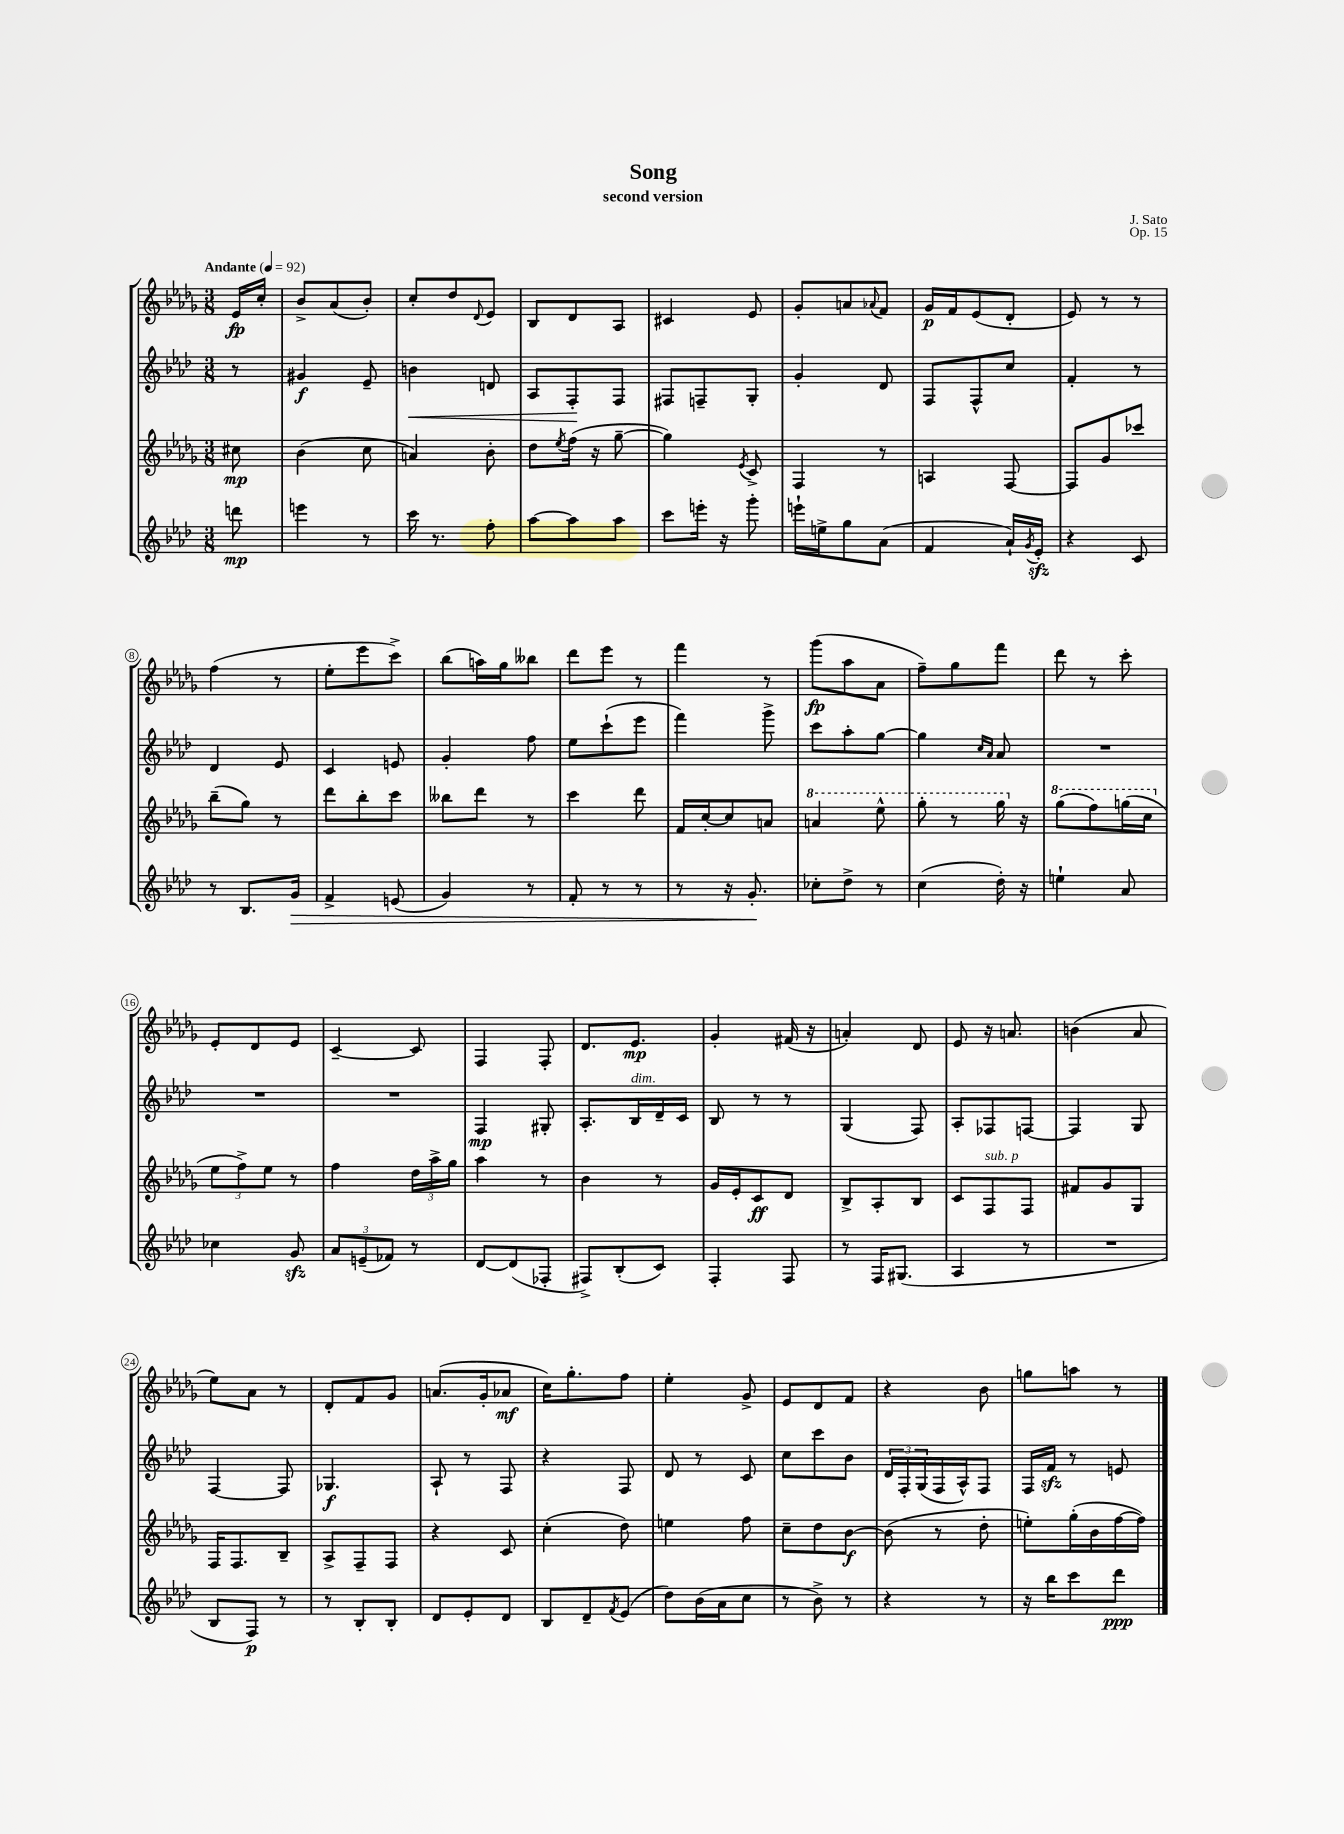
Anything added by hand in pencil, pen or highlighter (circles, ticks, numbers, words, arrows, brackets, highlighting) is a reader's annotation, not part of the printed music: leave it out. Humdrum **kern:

**kern	**kern	**kern	**kern
*staff4	*staff3	*staff2	*staff1
*clefG2	*clefG2	*clefG2	*clefG2
*k[b-e-a-d-]	*k[b-e-a-d-g-]	*k[b-e-a-d-]	*k[b-e-a-d-g-]
*M3/8	*M3/8	*M3/8	*M3/8
*MM92	*MM92	*MM92	*MM92
8ddd	8cc#	8r	16e-
.	.	.	16cc'
=	=	=	=
4eee	(4b-	4g#	8b-^
.	.	.	(8a-
8r	8cc	8e-~	8b-')
=	=	=	=
16ccc	4a)	4b	8cc'
8.r	.	.	.
.	.	.	8dd-
.	.	.	8qqd-
8ff'	8b-'	8d	8e-
=	=	=	=
[8aa-	8dd-	8A-	8B-
.	8qee-	.	.
8aa-]	(16ff	8F'	8d-
.	16r	.	.
8aa-	[8gg-~	8F	8A-
=	=	=	=
8ccc	4gg-])	8F#	4c#
16eee'	.	8F~	.
16r	.	.	.
.	8qe-	.	.
8ggg'	8c^	8G'	8e-
=	=	=	=
16eee`	4F	4g'	8g-'
16ee^	.	.	.
8gg	.	.	8a
.	.	.	8qqa-
(8a-	8r	8d-	8f
=	=	=	=
4f	4A	8F	16g-
.	.	.	16f
.	.	8F^^	(8e-
16a-`)	[8F	8cc	8d-'
8qg	.	.	.
16e-'	.	.	.
=	=	=	=
4r	8F]	4f'	8e-)
.	8g-	.	8r
8c	8ccc-	8r	8r
=	=	=	=
8r	(8bb-~	4d-	(4ff
8.B-	8gg-)	.	.
.	8r	8e-	8r
16g	.	.	.
=	=	=	=
4f^	8ddd-	4c	8ee-'
.	8bb-'	.	8eee-
(8e	8ccc	8e	8ccc^)
=	=	=	=
4g)	8bb--	4g'	(8bb-
.	8ddd-	.	16aa)
.	.	.	16gg-
8r	8r	8ff	8bb--
=	=	=	=
8f'	4ccc	8ee-	8ddd-
8r	.	(8ccc`	8eee-
8r	8ddd-	8eee-	8r
=	=	=	=
8r	16f	4fff)	4fff
.	[16cc'	.	.
16r	8cc]	.	.
8.g'	.	.	.
.	8a	8ggg^	8r
=	=	=	=
8cc-'	4aa	8ccc	(8ggg-
8dd-^	.	8aa-'	8aa-
8r	8eee-^^	[8gg	8a-
=	=	=	=
(4cc	8ggg-'	4gg]	8ff~)
.	8r	.	8gg-
.	.	16qqcc	.
.	.	16qqa-	.
16dd-')	16ggg-	8a-	8fff
16r	16r	.	.
=	=	=	=
4ee`	(8ggg-	4.r	8ddd-
.	8fff)	.	8r
8a-	(16ggg	.	8ccc'
.	16ccc	.	.
=	=	=	=
4cc-	12ee-	4.r	8e-'
.	12ff^)	.	.
.	.	.	8d-
.	12ee-	.	.
8g	8r	.	8e-
=	=	=	=
12a-	4ff	4.r	[4c~
(12e~	.	.	.
12f-)	.	.	.
8r	24dd-	.	8c]
.	24aa-^	.	.
.	24gg-	.	.
=	=	=	=
[8d-	4aa-	4F	4F
(8d-]	.	.	.
8F-'	8r	8G#'	8F'
=	=	=	=
8F#^)	4b-	8.A-'	8.d-
(8B-'	.	.	.
.	.	16B-	8.e-
8c)	8r	16d-~	.
.	.	16c	.
=	=	=	=
4F'	16g-	8B-	4g-'
.	16e-'	.	.
.	8c	8r	.
8F	8d-	8r	(16f#
.	.	.	16r
=	=	=	=
8r	8B-^	(4G	4a')
16F	8A-'	.	.
(8.G#	.	.	.
.	8B-	8F)	8d-
=	=	=	=
4A-	8c	8A-'	8e-
.	8F	8F-	16r
.	.	.	8.a
8r	8F	[8F	.
=	=	=	=
4.r	8f#	4F]	(4b
.	8g-	.	.
.	8G-	8G	8a-
=	=	=	=
8B-	16F	[4F	8ee-)
.	8.F	.	.
8F)	.	.	8a-
8r	8B-~	8F]	8r
=	=	=	=
8r	8A-^	4.G-	8d-'
8B-'	8F~	.	8f
8B-'	8F	.	8g-
=	=	=	=
8d-	4r	8A-`	(8.a
8e-'	.	8r	.
.	.	.	16g-'
8d-	8c	8F	8a-
=	=	=	=
8B-	(4cc'	4r	16cc)
.	.	.	8.gg-'
8d-~	.	.	.
8qf	.	.	.
(8e-	8dd-)	8F	8ff
=	=	=	=
8dd-)	4ee	8d-	4ee-'
(16b-	.	8r	.
16a-	.	.	.
8cc	8ff	8c	8g-^
=	=	=	=
8r	8cc~	8cc	8e-
8b-^)	8dd-	8ccc	8d-
8r	[8b-	8b-	8f
=	=	=	=
4r	(8b-]	24d-	4r
.	.	24F'	.
.	.	(24G	.
.	8r	16F	.
.	.	16A-^^)	.
8r	8dd-'	8F	8b-
=	=	=	=
16r	8ee')	16F	8gg
16bb-	.	16f	.
8ccc	(16gg-'	8r	8aa
.	16b-	.	.
8ddd-	[16ff	8e	8r
.	16ff])	.	.
==	==	==	==
*-	*-	*-	*-
